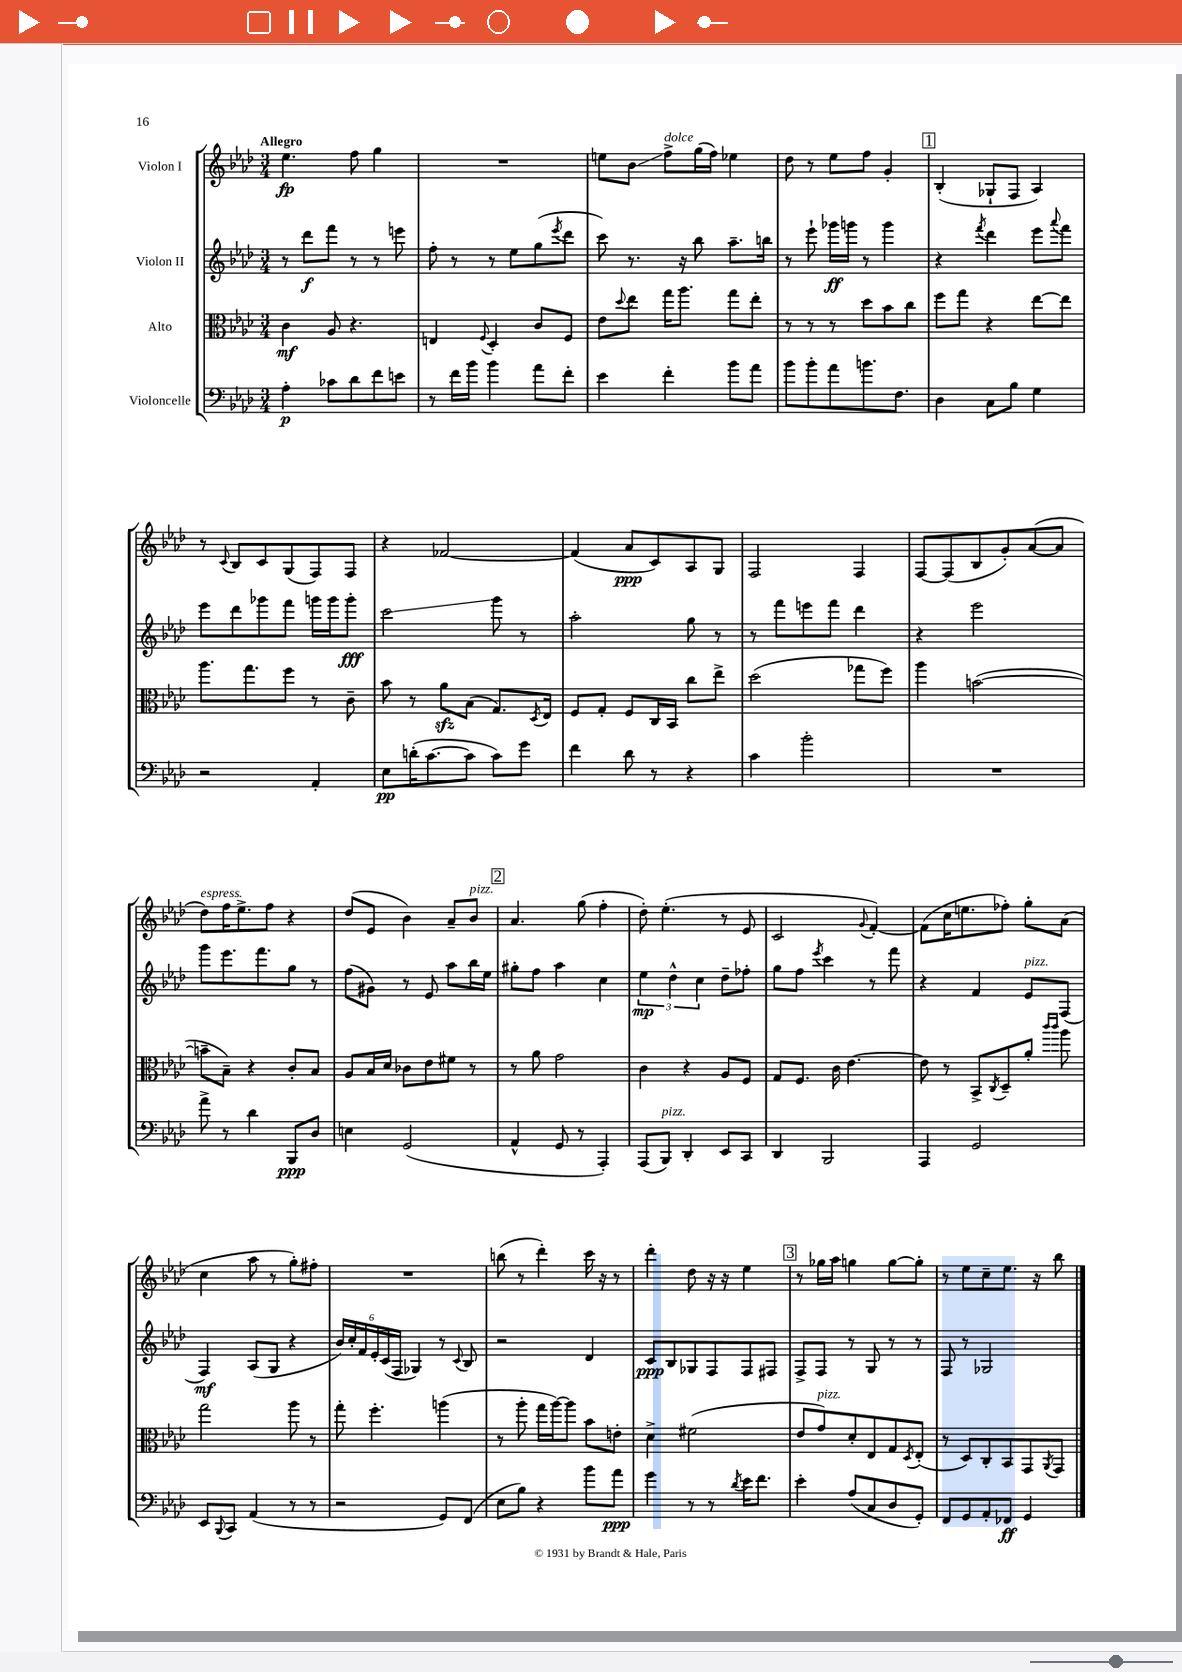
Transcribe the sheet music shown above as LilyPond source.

<<
\new StaffGroup <<
\new Staff = "s0" \with { instrumentName = "Violon I" } {
    \clef treble \key aes \major \numericTimeSignature \time 3/4 \tempo "Allegro"
    ees''4.\fp f''8 g''4 |
    R2. |
    e''8 bes'8\glissando f''8->^\markup { \italic "dolce" } g''16( f''16) ees''4 |
    des''8 r8 ees''8 f''8 g'4-. |
    \mark \markup { \box "1" } bes4-.( ges8-! f8 aes4) |
    r8 \appoggiatura { c'8 } bes8 c'8 g8( f8) f8 |
    r4 fes'2~ |
    fes'4( aes'8\ppp c'8) aes8 g8 |
    f2 f4 |
    f8~ f8( bes8 g'8-.) aes'8~( aes'8 |
    des''8^\markup { \italic "espress." }) f''16 ees''8.-> f''8 r4 |
    des''8( ees'8 bes'4) aes'8-- bes'8^\markup { \italic "pizz." } |
    \mark \markup { \box "2" } aes'4. g''8( f''4-. |
    des''8-.) ees''4.-.( r8 ees'8 |
    c'2 \appoggiatura { g'8 } f'4~-.) |
    f'8( c''16 e''8. fes''8-.) g''8-. aes'8( |
    c''4 aes''8 r8 g''8-.) fis''8-. |
    R2. |
    b''8( r8 des'''4-.) c'''16 r16 r8 |
    des'''4-. des''8 r16 r16 ees''4 |
    \mark \markup { \box "3" } r8 ges''16 aes''16 g''4 g''8~ g''8-. |
    r8 ees''8 c''8-- ees''8. r16 bes''8 \bar "|." |
}
\new Staff = "s1" \with { instrumentName = "Violon II" } {
    \clef treble \key aes \major \numericTimeSignature \time 3/4
    r8 des'''8\f f'''8 r8 r8 e'''8 |
    f''8-. r8 r8 ees''8 g''8( \acciaccatura { ees'''8 } des'''8 |
    c'''8) r8. r16 bes''8 aes''8.-- b''16 |
    r8 ees'''8-! ges'''16\ff g'''16 r8 g'''4 |
    \mark \markup { \box "1" } r4 \acciaccatura { f'''8 } des'''4 ees'''8 \appoggiatura { aes'''8 } f'''8 |
    ees'''8 des'''8 ges'''8 f'''8 g'''16 g'''16 g'''8-.\fff |
    c'''2\glissando g'''8 r8 |
    aes''2-. g''8 r8 |
    r8 f'''8 e'''8 f'''8 des'''4 |
    r4 ees'''2 |
    g'''8 ees'''8. f'''8. g''8 r8 |
    f''8( gis'8) r8 ees'8 aes''8 bes''16 ees''16 |
    \mark \markup { \box "2" } gis''8-. f''8 aes''4 c''4 |
    \tuplet 3/2 { ees''4\mp des''4-^ c''4 } des''8-- fes''8-. |
    g''8 f''8 \acciaccatura { ees'''8 } c'''4 r8 f'''8 |
    r4 f'4 ees'8^\markup { \italic "pizz." } f8( |
    f4\mf) aes8( g8 r4 |
    \tuplet 6/4 { bes'16) c''16-. f'16 ees'16-. c'16( f16 } ges4) r8 \appoggiatura { c'8 } bes8 |
    r2 des'4 |
    c'8\ppp bes8 ges8 f8 f8 fis8 |
    \mark \markup { \box "3" } f8-> f8 r8 g8 r8 r8 |
    f8 r8 ges2 \bar "|." |
}
\new Staff = "s2" \with { instrumentName = "Alto" } {
    \clef alto \key aes \major \numericTimeSignature \time 3/4
    c'4\mf aes8 r4. |
    e4 \appoggiatura { f8 } des4-. c'8 f8 |
    ees'8 \appoggiatura { des''8 } ees''8 g''16 aes''8. g''8 ees''8-. |
    r8 r8 r8 des''8 bes'8 c''8 |
    \mark \markup { \box "1" } f''8 g''8 r4 ees''8~ ees''8 |
    aes''8. g''8. f''8 r8 c'8-- |
    bes'8 r8 aes'8\sfz bes8( g8.) \acciaccatura { des8 } ees16 |
    f8 g8-. f8 c16 bes,16 c''8 ees''8-> |
    des''2( ges''8 f''8) |
    aes''4 b'2~( |
    b'8-- bes8--) r4 c'8-. bes8 |
    aes8 bes16 des'16 ces'8 ees'8 fis'8 r8 |
    \mark \markup { \box "2" } r8 aes'8 g'2 |
    c'4 r4 aes8 f8 |
    g8 f8. c'16 ees'4.~ |
    ees'8 r8 bes,8-> \acciaccatura { c8 } des8-- aes'8-. \grace { c'''16 c'''16 } aes''8 |
    g''2 aes''8 r8 |
    g''8-. f''4.-. a''4( |
    r8 aes''8-. g''16 aes''16~) aes''8 bes'8 e'8-. |
    des'4-> fis'2( |
    \mark \markup { \box "3" } ees'8 g'8^\markup { \italic "pizz." }) des'8-. ees8 g8 \acciaccatura { des8 } ees8-.( |
    r8 des8) c8-. bes,8 g,8 \acciaccatura { aes,8 } g,8 \bar "|." |
}
\new Staff = "s3" \with { instrumentName = "Violoncelle" } {
    \clef bass \key aes \major \numericTimeSignature \time 3/4
    aes4-.\p ces'8 des'8 f'8 e'8 |
    r8 f'16 bes'16 bes'4 aes'8 f'8-. |
    ees'4 f'4-. bes'8 aes'8 |
    bes'8 bes'8-. aes'8 b'8. f8. |
    \mark \markup { \box "1" } des4 c8 bes8 g4 |
    r2 aes,4-. |
    ees8\pp d'16-.( c'8.~ c'8 c'8) g'8 |
    f'4 des'8 r8 r4 |
    c'4 bes'2-. |
    R2. |
    aes'8-> r8 des'4 bes,,8\ppp des8 |
    e4 g,2( |
    \mark \markup { \box "2" } aes,4-^ g,8 r8 aes,,4-.) |
    aes,,8( bes,,8^\markup { \italic "pizz." }) des,4-. ees,8 c,8 |
    des,4 bes,,2 |
    aes,,4 g,2 |
    ees,8 \appoggiatura { bes,,8 } c,8 aes,4( r8 r8 |
    r2 g,8) f,8( |
    ees8 bes8) r4 bes'8 aes'8\ppp |
    g'4 r8 r8 \acciaccatura { des'8 } ees'16 f'8. |
    \mark \markup { \box "3" } ees'4-. aes8( c8 des8 g,8-.) |
    f,8 g,8 aes,8-. fes,8\ff g,4 \bar "|." |
}
>>
>>
\layout { \context { \Score \remove "Bar_number_engraver" } }
